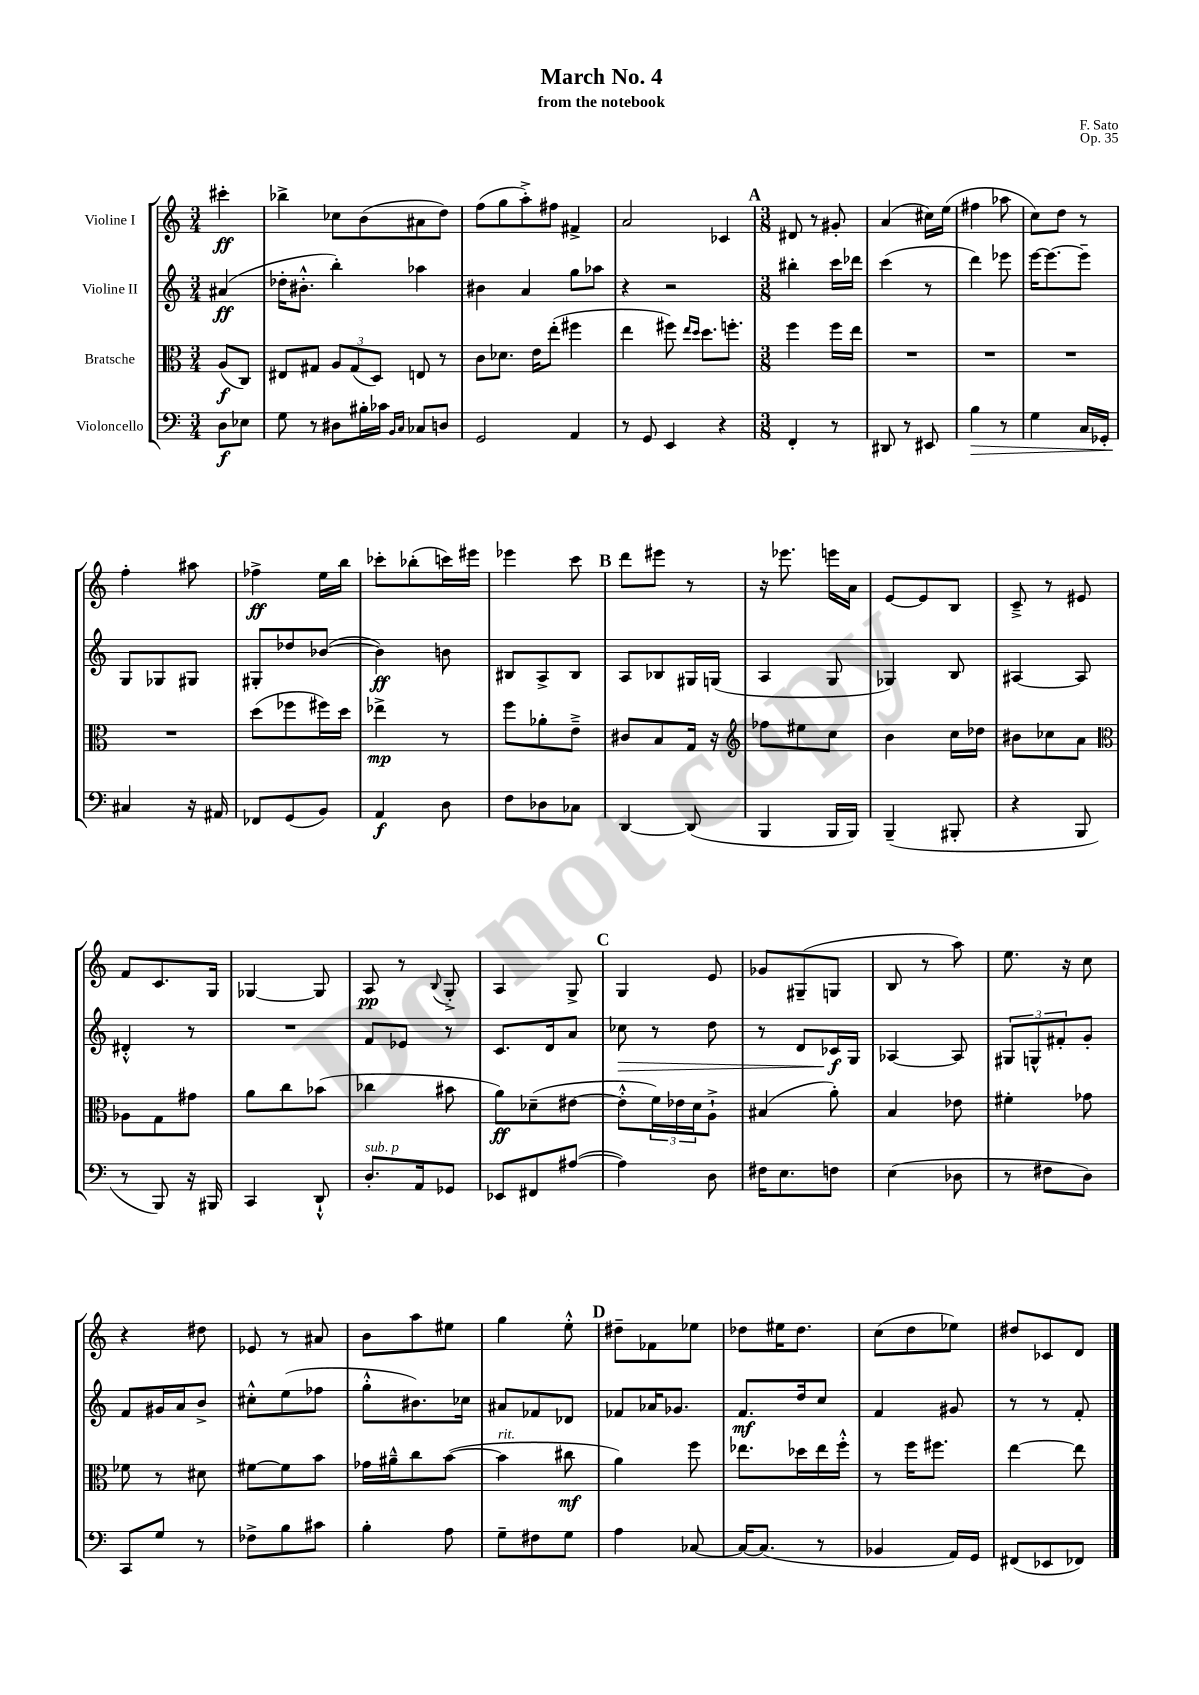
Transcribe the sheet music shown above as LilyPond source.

\header { title = "March No. 4" composer = "F. Sato" subtitle = "from the notebook" opus = "Op. 35" }
<<
\new StaffGroup <<
\new Staff = "s0" \with { instrumentName = "Violine I" } {
    \clef treble \key c \major \numericTimeSignature \time 3/4 \partial 4
    cis'''4-.\ff |
    bes''4-> ces''8 b'8( ais'8 d''8) |
    f''8( g''8 a''8-.->) fis''8 fis'4-> |
    a'2 ces'4 |
    \mark \markup { \bold "A" } \numericTimeSignature \time 3/8 dis'8 r8 gis'8-. |
    a'4( cis''16) e''16( |
    fis''4 aes''8 |
    c''8) d''8 r8 |
    f''4-. ais''8 |
    fes''4->\ff e''16 b''16 |
    ces'''8-. bes''8-.( c'''16) eis'''16 |
    ees'''4 c'''8 |
    \mark \markup { \bold "B" } d'''8 eis'''8 r8 |
    r16 ees'''8. e'''16 a'16 |
    e'8~ e'8 b8 |
    c'8---> r8 eis'8 |
    f'8 c'8. g16 |
    ges4~ ges8 |
    a8\pp r8 \appoggiatura { b8 } g8-.-> |
    a4 g8-> |
    \mark \markup { \bold "C" } g4 e'8 |
    ges'8 gis8--( g8 |
    b8 r8 a''8) |
    e''8. r16 c''8 |
    r4 dis''8 |
    ees'8 r8 ais'8 |
    b'8 a''8 eis''8 |
    g''4 e''8-.-^ |
    \mark \markup { \bold "D" } dis''8-- fes'8 ees''8 |
    des''8 eis''16 des''8. |
    c''8( d''8 ees''8) |
    dis''8 ces'8 d'8 \bar "|." |
}
\new Staff = "s1" \with { instrumentName = "Violine II" } {
    \clef treble \key c \major \numericTimeSignature \time 3/4 \partial 4
    ais'4\ff( |
    des''16-. bis'8.-.-^ b''4-.) aes''4 |
    bis'4 a'4 g''8 aes''8 |
    r4 r2 |
    \mark \markup { \bold "A" } \numericTimeSignature \time 3/8 bis''4-. c'''16 des'''16 |
    c'''4( r8 |
    d'''4) ees'''8 |
    e'''16~ e'''8.~ e'''8-- |
    g8 ges8 gis8 |
    gis8-. des''8 bes'8~( |
    bes'4\ff) b'8 |
    bis8 a8-> bis8 |
    \mark \markup { \bold "B" } a8 bes8 gis16 g16( |
    a4 g8 |
    ges4) b8 |
    ais4~ ais8 |
    dis'4-.-^ r8 |
    R4. |
    f'8 ees'8 r8 |
    c'8. d'16 a'8 |
    \mark \markup { \bold "C" } ces''8\> r8 d''8 |
    r8 d'8 ces'16\f\! g16 |
    aes4~ aes8 |
    \tuplet 3/2 { gis8 g8-^ fis'8-. } g'8-. |
    f'8 gis'16 a'16 b'8-> |
    cis''8-.-^ e''8( fes''8 |
    g''8-.-^ bis'8.) ces''16 |
    ais'8 fes'8 des'8 |
    \mark \markup { \bold "D" } fes'8 aes'16 ges'8. |
    f'8.\mf d''16 c''8 |
    f'4 gis'8 |
    r8 r8 f'8-. \bar "|." |
}
\new Staff = "s2" \with { instrumentName = "Bratsche" } {
    \clef alto \key c \major \numericTimeSignature \time 3/4 \partial 4
    a8\f( c8) |
    eis8 gis8 \tuplet 3/2 { a8 gis8( d8) } e8 r8 |
    c'8 des'8. e'16 e''8-.( fis''4 |
    e''4 fis''8) \grace { e''16 d''16 } d''8. f''8.-. |
    \mark \markup { \bold "A" } \numericTimeSignature \time 3/8 f''4 f''16 e''16 |
    R4. |
    R4. |
    R4. |
    R4. |
    d''8( fes''8 fis''16) d''16 |
    ees''4->\mp r8 |
    f''8 aes'8-. e'8---> |
    \mark \markup { \bold "B" } cis'8 b8 g16 r16 |
    \clef treble fes''8 eis''8 c''8 |
    b'4 c''16 des''16 |
    bis'8 ces''8 a'8 |
    \clef alto aes8 g8 gis'8 |
    a'8 c''8 bes'8( |
    ces''4 bis'8 |
    a'8\ff) des'8--( eis'8~ |
    \mark \markup { \bold "C" } eis'8-.-^ \tuplet 3/2 { f'16) ees'16 d'16 } a8-!-> |
    bis4( a'8-.) |
    b4 ees'8 |
    fis'4-. ges'8 |
    fes'8 r8 dis'8 |
    fis'8~ fis'8 b'8 |
    ges'16 ais'16---^ c''8 b'8~( |
    b'4^\markup { \italic "rit." } cis''8\mf |
    \mark \markup { \bold "D" } a'4) f''8 |
    ees''8. des''16 ees''16 f''16-.-^ |
    r8 f''16 fis''8. |
    e''4~ e''8 \bar "|." |
}
\new Staff = "s3" \with { instrumentName = "Violoncello" } {
    \clef bass \key c \major \numericTimeSignature \time 3/4 \partial 4
    d8\f ees8 |
    g8 r8 dis8 bis16-. ces'16 \grace { b,16 c16 } ces8 d8 |
    g,2 a,4 |
    r8 g,8 e,4 r4 |
    \mark \markup { \bold "A" } \numericTimeSignature \time 3/8 f,4-. r8 |
    dis,8 r8 eis,8 |
    b4\> r8 |
    g4 c16 ges,16-. |
    cis4\! r16 ais,16 |
    fes,8 g,8( b,8) |
    a,4\f d8 |
    f8 des8 ces8 |
    \mark \markup { \bold "B" } d,4~ d,8( |
    b,,4 b,,16 b,,16) |
    b,,4--( bis,,8-. |
    r4 b,,8 |
    r8 b,,8) r16 bis,,16 |
    c,4 d,8-!-^ |
    d8.-.^\markup { \italic "sub. p" } a,16 ges,8 |
    ees,8 fis,8 ais8~( |
    \mark \markup { \bold "C" } ais4) d8 |
    fis16 e8. f8 |
    e4( des8 |
    r8 fis8 d8) |
    c,8 g8 r8 |
    fes8-> b8 cis'8 |
    b4-. a8 |
    g8-- fis8 g8 |
    \mark \markup { \bold "D" } a4 ces8~ |
    ces16~ ces8.( r8 |
    bes,4 a,16) g,16 |
    fis,8( ees,8 fes,8) \bar "|." |
}
>>
>>
\layout { \context { \Score \remove "Bar_number_engraver" } }
